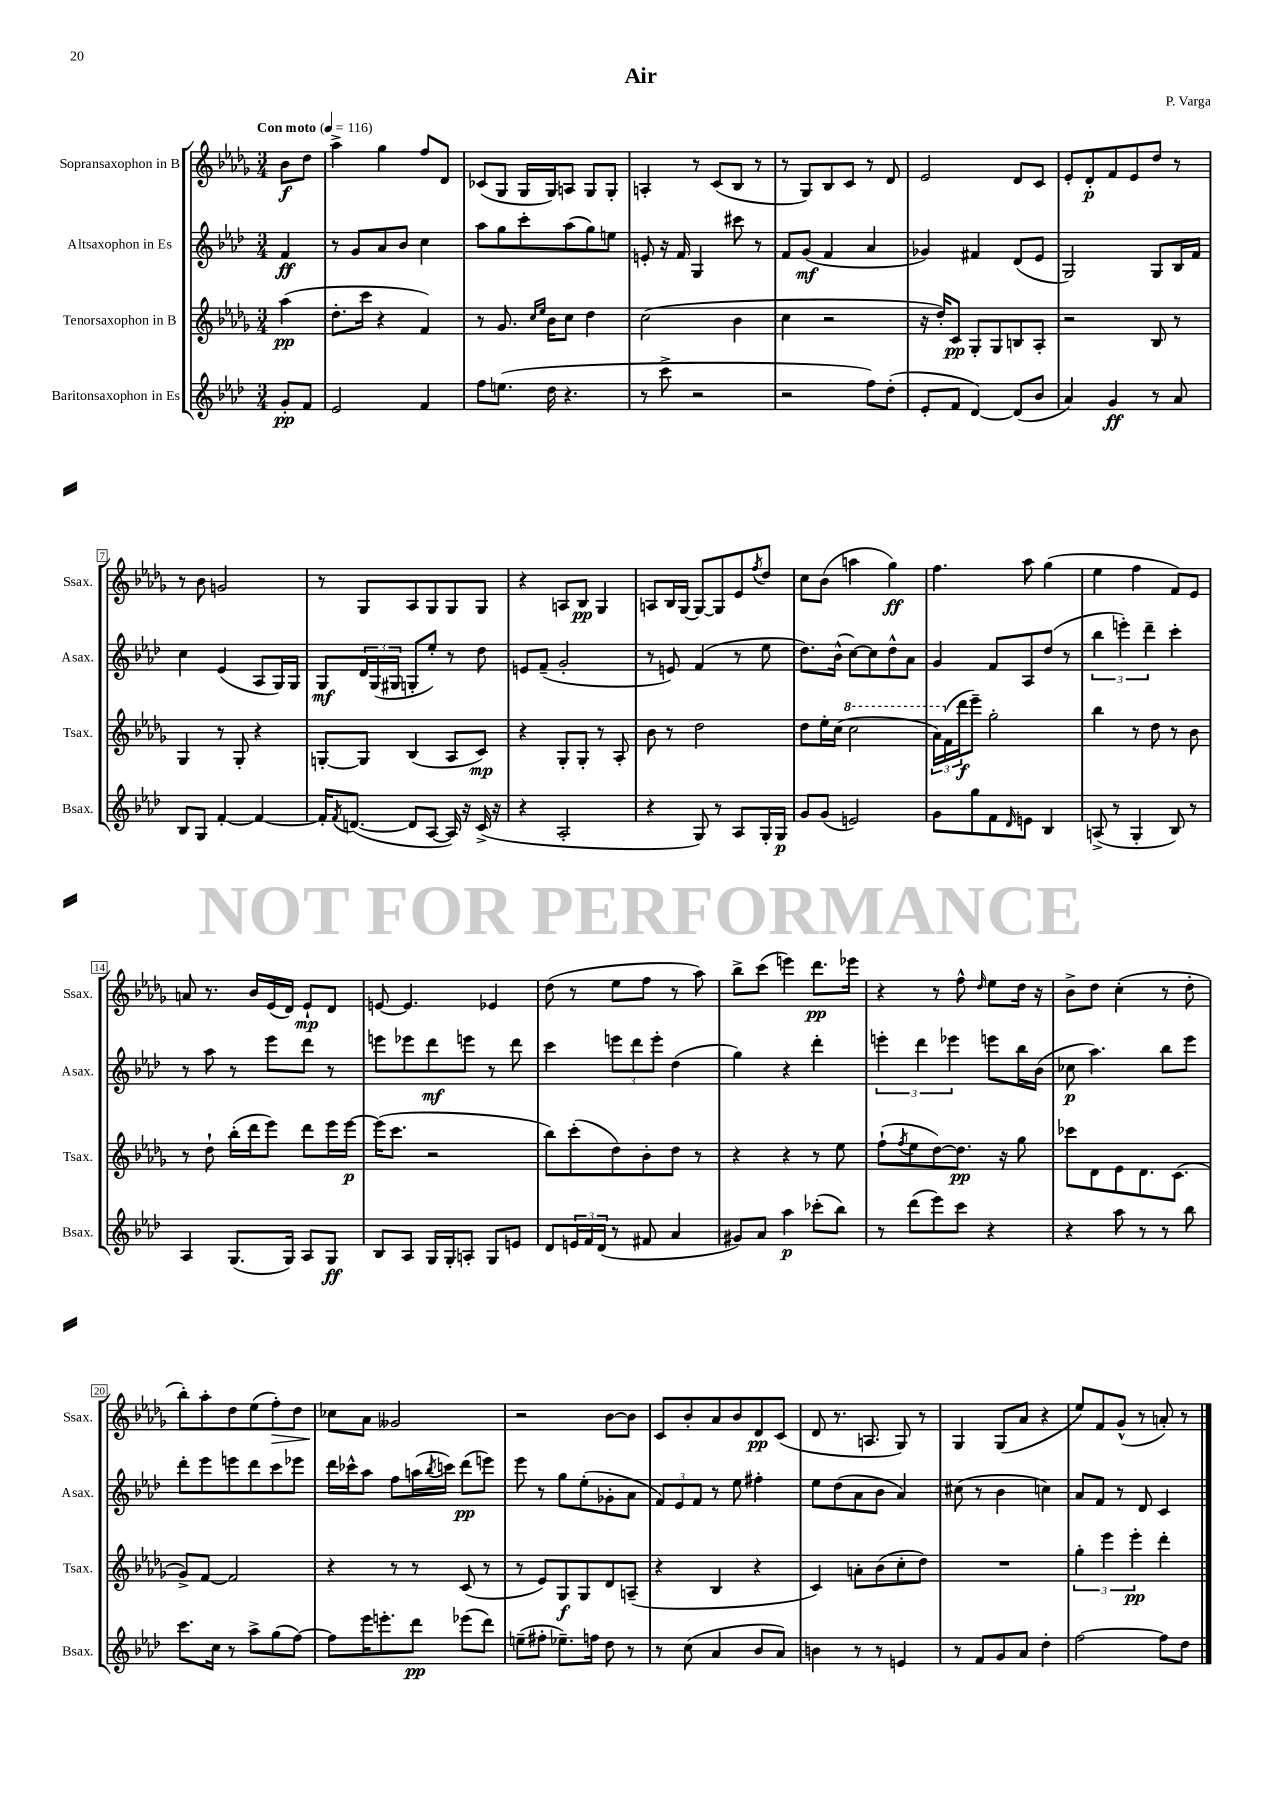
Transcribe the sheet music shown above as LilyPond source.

\header { title = "Air" composer = "P. Varga" }
<<
\new StaffGroup <<
\new Staff = "s0" \with { instrumentName = "Sopransaxophon in B" shortInstrumentName = "Ssax." } {
    \clef treble \key des \major \numericTimeSignature \time 3/4 \partial 4 \tempo "Con moto" 4 = 116
    bes'8\f des''8 |
    aes''4-> ges''4 f''8 des'8 |
    ces'8( ges8 ges16 ges16) a8 ges8 ges8-. |
    a4-. r8 c'8( bes8 r8 |
    r8 ges8) bes8 c'8 r8 des'8 |
    ees'2 des'8 c'8 |
    ees'8-. des'8-.\p f'8 ees'8 des''8 r8 |
    r8 bes'8 g'2 |
    r8 ges8 aes8 ges8 ges8 ges8 |
    r4 a8 bes8\pp ges4 |
    a8 bes16 ges16~ ges8~ ges8 ees'8 \acciaccatura { f''8 } des''8 |
    c''8 bes'8( a''4 ges''4\ff) |
    f''4. aes''8 ges''4( |
    ees''4 f''4 f'8) ees'8 |
    a'8 r8. bes'16 ees'16( des'16) ees'8-!\mp des'8 |
    e'8~ e'4. ees'4 |
    des''8( r8 ees''8 f''8 r8 aes''8) |
    bes''8-> c'''8( e'''4) des'''8.\pp ees'''16 |
    r4 r8 f''8-^ \grace { des''16 } ees''8 des''16 r16 |
    bes'8-> des''8 c''4-.( r8 des''8-. |
    bes''8-.) aes''8-. des''8 ees''8( f''8-.\>) des''8 |
    ces''8\! aes'8 geses'2 |
    r2 bes'8~ bes'8 |
    c'8 bes'8-. aes'8 bes'8 des'8\pp c'8( |
    des'8 r8. a8. ges8) r8 |
    ges4 ges8( aes'8 r4 |
    ees''8) f'8 ges'8-^( r8 a'8-.) r8 \bar "|." |
}
\new Staff = "s1" \with { instrumentName = "Altsaxophon in Es" shortInstrumentName = "Asax." } {
    \clef treble \key aes \major \numericTimeSignature \time 3/4 \partial 4
    f'4\ff |
    r8 g'8 aes'8 bes'8 c''4 |
    aes''8 g''8 c'''8-. aes''8( g''8) e''8 |
    e'8-. r16 f'16 g4 cis'''8 r8 |
    f'8 g'8\mf( f'4 aes'4 |
    ges'4) fis'4 des'8( ees'8 |
    g2) g8 bes16 f'16 |
    c''4 ees'4( aes8 g16) g16 |
    g8\mf \tuplet 3/2 { des'16 g16( gis16 } g8-. ees''8-.) r8 des''8 |
    e'8 f'8--( g'2-. |
    r8 e'8) f'4( r8 ees''8 |
    des''8.) bes'16-^( c''8~) c''8 des''8-^ aes'8 |
    g'4 f'8 aes8 des''8( r8 |
    \tuplet 3/2 { bes''4 e'''4-.) des'''4-- } c'''4-. |
    r8 aes''8 r8 ees'''8 des'''8 r8 |
    e'''8 ees'''8 des'''8\mf e'''8 r8 des'''8 |
    c'''4 \tuplet 3/2 { e'''8 des'''8 e'''8-. } des''4( |
    g''4) r4 des'''4-. |
    \tuplet 3/2 { e'''4-. des'''4 ees'''4 } e'''8 bes''16 bes'16( |
    ces''8\p aes''4.) bes''8 ees'''8 |
    des'''8-. ees'''8 e'''8 des'''8 c'''8 ees'''8 |
    des'''16 ces'''16-^ aes''8 f''8 a''16( \acciaccatura { bes''8 } c'''16) des'''8\pp( e'''8) |
    ees'''8 r8 g''8 ees''8-.( ges'8-. aes'8 |
    \tuplet 3/2 { f'8) ees'8 f'8 } r8 ees''8 fis''4-. |
    ees''8 des''8( aes'8 bes'8 aes'4) |
    cis''8( r8 bes'4 c''4) |
    aes'8 f'8 r8 des'8 c'4 \bar "|." |
}
\new Staff = "s2" \with { instrumentName = "Tenorsaxophon in B" shortInstrumentName = "Tsax." } {
    \clef treble \key des \major \numericTimeSignature \time 3/4 \partial 4
    aes''4\pp( |
    des''8.-. c'''16 r4 f'4) |
    r8 ges'8. \grace { c''16 ees''16 } bes'16 c''8 des''4 |
    c''2( bes'4 |
    c''4 r2 |
    r16 des''16-.) c'8\pp ges8-. ges8 b8 aes8-. |
    r2 bes8 r8 |
    ges4 r8 ges8-. r4 |
    g8~-. g8 bes4( aes8 c'8\mp) |
    r4 ges8-. ges8-. r8 aes8-. |
    bes'8 r8 des''2 |
    des''8 ees''16-. c''16( \ottava #1 c'''2 |
    \tuplet 3/2 { aes''16) \ottava #0 f'16( des'''16\f } ees'''8--) ges''2-. |
    bes''4 r8 des''8 r8 bes'8 |
    r8 des''8-! bes''16-.( des'''16 ees'''8) des'''8 ees'''16 ees'''16~\p |
    ees'''16( c'''8. r2 |
    bes''8) c'''8-.( des''8) bes'8-. des''8 r8 |
    r4 r4 r8 ees''8 |
    f''8-!( \acciaccatura { f''8 } ees''8 des''8~) des''8.\pp r16 ges''8 |
    ces'''8 des'8 ees'8 des'8. c'8.( |
    ges'8->) f'8~ f'2 |
    r4 r8 r8 c'8( r8 |
    r8 ees'8) ges8\f ges8 des'8 a8--( |
    r4 bes4 r4 |
    c'4) a'8-. bes'8( c''8-. des''8) |
    R2. |
    \tuplet 3/2 { ges''4-. ees'''4 ees'''4-.\pp } des'''4-. \bar "|." |
}
\new Staff = "s3" \with { instrumentName = "Baritonsaxophon in Es" shortInstrumentName = "Bsax." } {
    \clef treble \key aes \major \numericTimeSignature \time 3/4 \partial 4
    g'8-.\pp f'8 |
    ees'2 f'4 |
    f''8 e''8.( des''16 r4. |
    r8 c'''8-> r2 |
    r2 f''8) des''8-.( |
    ees'8-. f'8 des'4~) des'8( bes'8 |
    aes'4) g'4\ff r8 aes'8 |
    bes8 g8 f'4~-. f'4~ |
    f'16-. \acciaccatura { f'8 } d'8.~( d'8 aes8~ aes16) r16 c'16->( r16 |
    r4 aes2-. |
    r4 g8) r8 aes8 g16-. g16\p |
    g'8 g'8( e'2) |
    g'8 g''8 f'8 \grace { des'16 } e'8 bes4 |
    a8->( r8 g4-. bes8) r8 |
    aes4 g8.( g16) aes8 g8\ff |
    bes8 aes8 g16 g16-. a8-. g8 e'8 |
    des'8 \tuplet 3/2 { e'16 f'16 des'16( } r8 fis'8 aes'4 |
    gis'8) aes'8 aes''4\p ces'''8-.( bes''8) |
    r8 des'''8( ees'''8) c'''8 r4 |
    r4 aes''8 r8 r8 bes''8 |
    c'''8. c''16 r8 aes''8-> g''8( f''8~) |
    f''8 ees'''16 e'''8.-. des'''8\pp ees'''8( des'''8) |
    e''8--( fis''8-. ees''8.--) f''16 des''8 r8 |
    r8 c''8( aes'4 bes'8 aes'8) |
    b'4 r8 r8 e'4 |
    r8 f'8 g'8 aes'8 des''4-. |
    f''2~ f''8 des''8 \bar "|." |
}
>>
>>
\layout { \context { \Score \override BarNumber.stencil = #(make-stencil-boxer 0.1 0.3 ly:text-interface::print) } }
